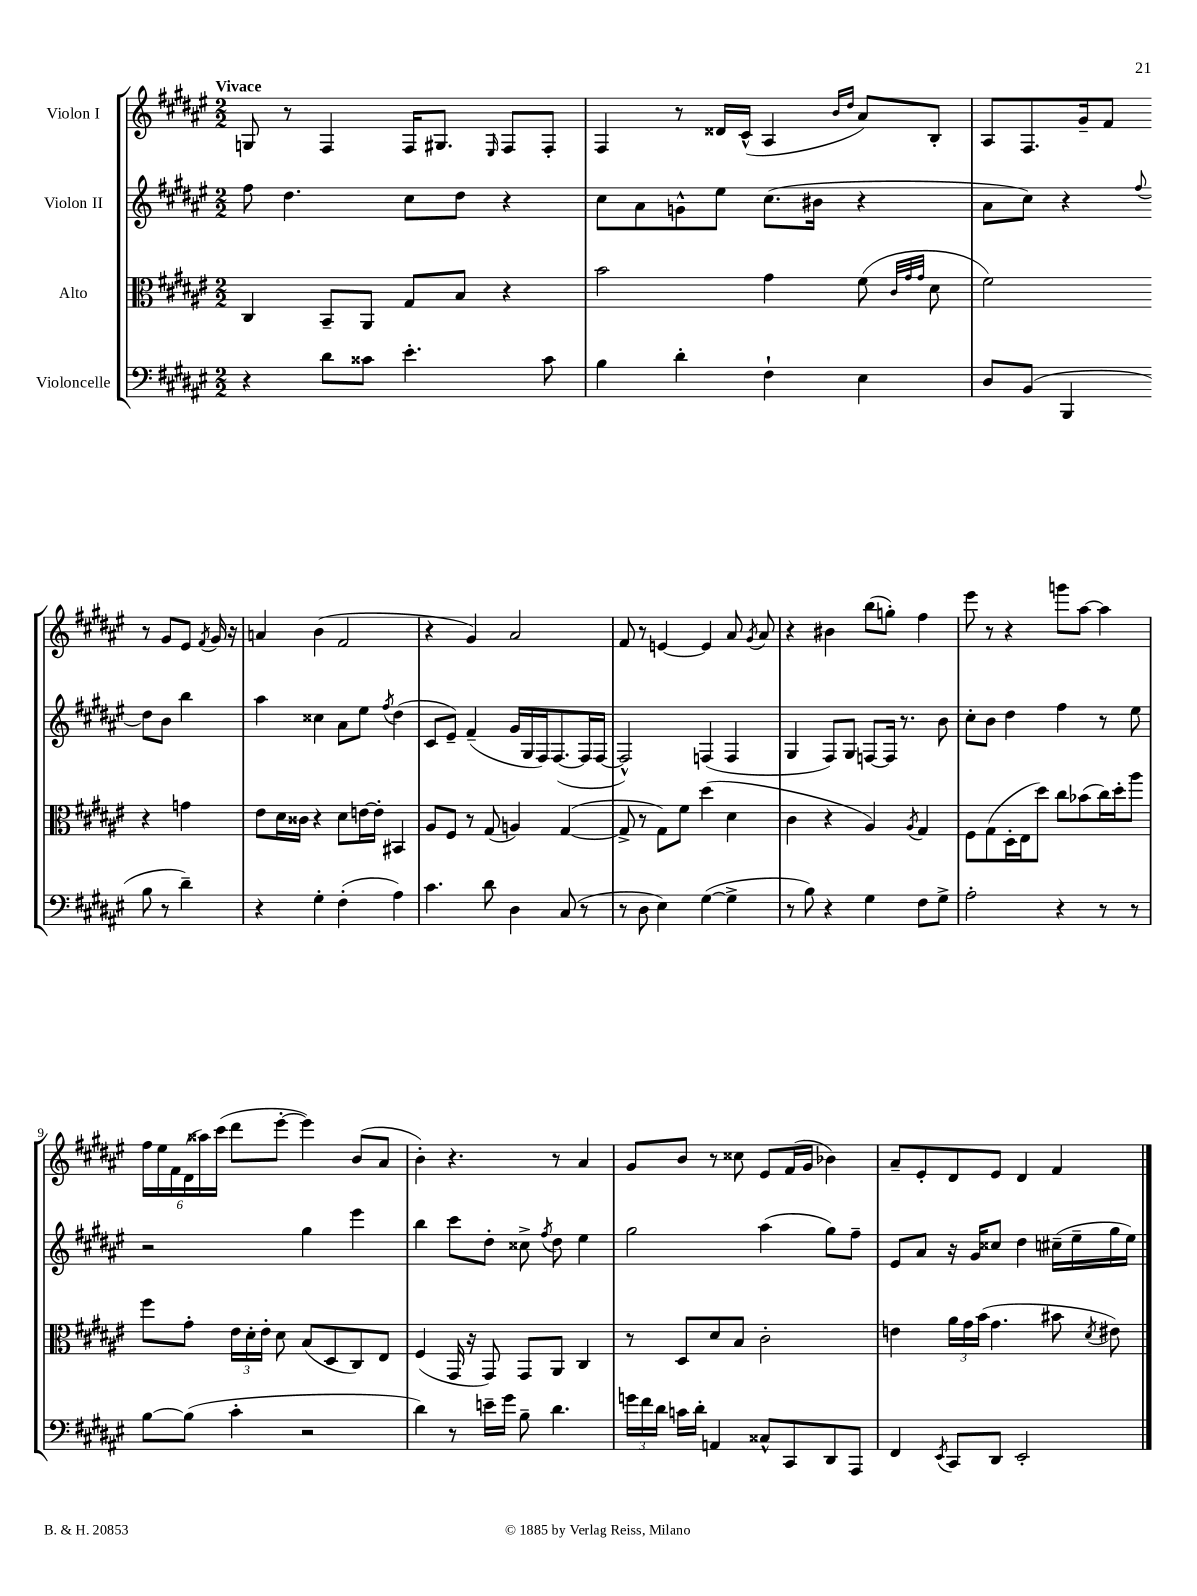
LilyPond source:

<<
\new StaffGroup <<
\new Staff = "s0" \with { instrumentName = "Violon I" } {
    \clef treble \key fis \major \numericTimeSignature \time 2/2 \tempo "Vivace"
    \autoBeamOff g8 r8 fis4 fis16[ gis8.] \grace { eis16 } fis8[ fis8]-. |
    fis4 r8 disis'16[ cis'16]-^( ais4 \grace { b'16[ dis''16] } ais'8[) b8]-. |
    ais8[ fis8. gis'16-- fis'8] r8 gis'8[ eis'8] \acciaccatura { fis'8 } gis'16 r16 |
    a'4 b'4( fis'2 |
    r4 gis'4) ais'2 |
    fis'8 r8 e'4~ e'4 ais'8 \acciaccatura { gis'8 } ais'8 |
    r4 bis'4 b''8[( g''8]-.) fis''4 |
    eis'''8 r8 r4 g'''8[ ais''8]~ ais''4 |
    \tuplet 6/4 { fis''16[ eis''16 fis'16 dis'16( aisis''16) cis'''16]( } dis'''8[ eis'''8]~-. eis'''4) b'8[( ais'8] |
    b'4-.) r4. r8 ais'4 |
    gis'8[ b'8] r8 cisis''8 eis'8[ fis'16( gis'16] bes'4) |
    ais'8[-- eis'8-. dis'8 eis'8] dis'4 fis'4 \bar "|." |
}
\new Staff = "s1" \with { instrumentName = "Violon II" } {
    \clef treble \key fis \major \numericTimeSignature \time 2/2
    \autoBeamOff fis''8 dis''4. cis''8[ dis''8] r4 |
    cis''8[ ais'8 g'8-^ eis''8] cis''8.[( bis'16] r4 |
    ais'8[ cis''8]) r4 \appoggiatura { fis''8 } dis''8[ b'8] b''4 |
    ais''4 cisis''4 ais'8[ eis''8] \acciaccatura { fis''8 } dis''4( |
    cis'8[ eis'8]--) fis'4--( gis'16[ gis16 fis16) fis8.~( fis16 fis16]~ |
    fis2-^) f4( f4 |
    gis4 fis8[) gis8] f8[~ f16] r8. b'8 |
    cis''8[-. b'8] dis''4 fis''4 r8 eis''8 |
    r2 gis''4 eis'''4 |
    b''4 cis'''8[ dis''8]-. cisis''8-> \acciaccatura { fis''8 } dis''8 eis''4 |
    gis''2 ais''4( gis''8[) fis''8]-- |
    eis'8[ ais'8] r16 gis'16[ cisis''8] dis''4 cis''16[--( eis''16-- gis''16 eis''16]) \bar "|." |
}
\new Staff = "s2" \with { instrumentName = "Alto" } {
    \clef alto \key fis \major \numericTimeSignature \time 2/2
    \autoBeamOff cis4 b,8[-- ais,8] gis8[ b8] r4 |
    b'2 gis'4 fis'8( \grace { cis'32[ gis'32 gis'32] } dis'8 |
    fis'2) r4 g'4 |
    eis'8[ dis'16 cisis'16] r4 dis'8[ e'16~ e'16]-. bis,4 |
    ais8[ fis8] r8 gis8( a4) gis4~( |
    gis8-> r8 gis8[) fis'8] dis''4( dis'4 |
    cis'4 r4 ais4) \acciaccatura { ais8 } gis4 |
    fis8[ gis8( dis16-. eis16 dis''8]) cis''8[ bes'8( cis''16) dis''16-. ais''8] |
    fis''8[ gis'8]-. \tuplet 3/2 { eis'16[ dis'16-. eis'16]-. } dis'8 b8[( dis8 cis8) eis8] |
    fis4( gis,16 r16 gis,8) gis,8[ ais,8] cis4 |
    r8 dis8[ dis'8 b8] cis'2-. |
    e'4 \tuplet 3/2 { ais'16[ gis'16 b'16]( } gis'4. bis'8 \acciaccatura { dis'8 } eis'8) \bar "|." |
}
\new Staff = "s3" \with { instrumentName = "Violoncelle" } {
    \clef bass \key fis \major \numericTimeSignature \time 2/2
    \autoBeamOff r4 dis'8[ cisis'8] eis'4.-. cisis'8 |
    b4 dis'4-. fis4-! eis4 |
    dis8[ b,8]( b,,4 b8 r8 dis'4--) |
    r4 gis4-. fis4-.( ais4) |
    cis'4. dis'8 dis4 cis8( r8 |
    r8 dis8 eis4) gis4~( gis4-> |
    r8 b8) r4 gis4 fis8[ gis8]-> |
    ais2-. r4 r8 r8 |
    b8[~ b8]( cis'4-. r2 |
    dis'4) r8 e'16[-- gis'16] b8-- dis'4. |
    \tuplet 3/2 { g'16[ fis'16 dis'16] } c'16[ dis'16]-. a,4 cisis8[-^ cis,8 dis,8 ais,,8] |
    fis,4 \acciaccatura { eis,8 } cis,8[ dis,8] eis,2-. \bar "|." |
}
>>
>>
